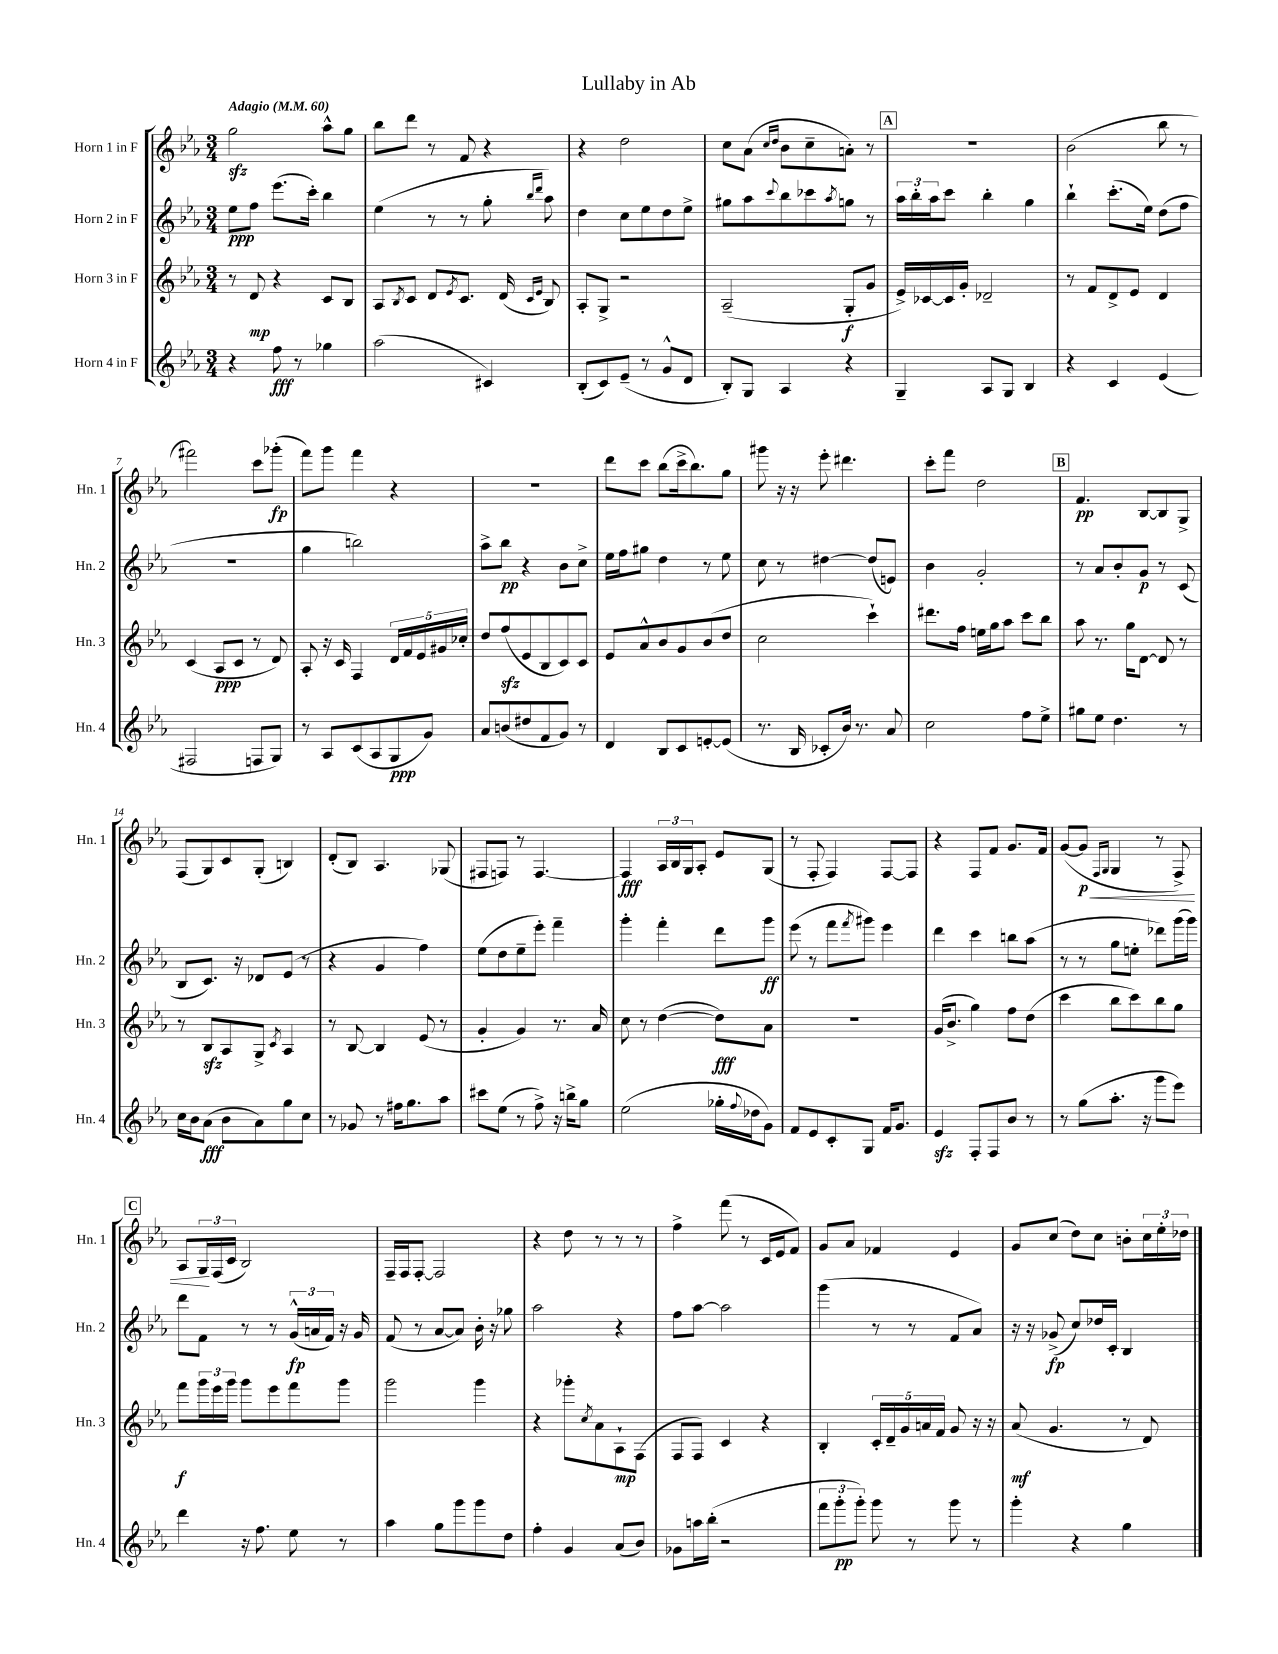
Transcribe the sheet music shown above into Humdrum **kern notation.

**kern	**kern	**kern	**kern
*staff4	*staff3	*staff2	*staff1
*clefG2	*clefG2	*clefG2	*clefG2
*k[b-e-a-]	*k[b-e-a-]	*k[b-e-a-]	*k[b-e-a-]
*M3/4	*M3/4	*M3/4	*M3/4
*MM60	*MM60	*MM60	*MM60
4r	8r	8ee-	2gg
.	8d	8ff	.
8ff	4r	(8.eee-	.
8r	.	.	.
.	.	16ccc')	.
4gg-	8c	4bb-	8aa-^^
.	8B-	.	8gg
=	=	=	=
(2aa-	8A-	(4ee-	8bb-
.	8qB-	.	.
.	8c	.	8ddd
.	8d	8r	8r
.	8qe-	.	.
.	8.c	8r	8f
4c#)	.	8gg'	4r
.	(16d	.	.
.	16qqc	16qqbb-	.
.	16qqe-	16qqddd	.
.	8B-)	8aa-)	.
=	=	=	=
(8B-'	8A-'	4dd	4r
8c)	8G^	.	.
(8e-~	2r	8cc	2dd
8r	.	8ee-	.
8g^^	.	8dd	.
8d	.	8ee-^	.
=	=	=	=
8B-')	(2A-~	8gg#	8cc
8G	.	8aa-	(8a-
.	.	.	16qqcc
.	.	8qqccc	16qqdd
4A-	.	8bb-	8b-
.	.	8ccc-	8cc~
.	.	8qaa-	.
4r	8G'	8gg	8a')
.	8g	8r	8r
=	=	=	=
4G~	16e-^)	24aa-	2.r
.	.	24bb-'	.
.	[16c-	.	.
.	.	24aa-	.
.	16c-]	8ccc	.
.	16g'	.	.
8A-	2d-~	4bb-'	.
8G	.	.	.
4B-	.	4gg	.
=	=	=	=
4r	8r	4bb-`	(2b-
.	8f	.	.
4c	8d^	(8.ccc'	.
.	8e-	.	.
.	.	16ee-)	.
(4e-	4d	(8dd	8bb-
.	.	8ff	8r
=	=	=	=
2F#	(4c	2.r	2fff#)
.	8A-	.	.
.	8c	.	.
8F	8r	.	8ccc
8G)	8d)	.	(8ggg-'
=	=	=	=
8r	8A-'	4gg	8fff)
8A-	16r	.	8ggg
.	16c	.	.
(8c	4F	2bb)	4fff
8A-	.	.	.
8G	20d	.	4r
.	20f	.	.
.	20e-	.	.
8g)	.	.	.
.	20g#	.	.
.	20cc-'	.	.
=	=	=	=
8a-	8dd	8aa-^	2.r
(8b	(8ff	8bb-	.
8dd#	8e-	4r	.
8f	8B-	.	.
8g)	8c)	8b-	.
8r	8c	8cc^	.
=	=	=	=
4d	8e-	16ee-	8ddd
.	.	16ff	.
.	8a-^^	8gg#	8ccc
8B-	8b-	4dd	(8bb-
8c	8g	.	16ccc^
.	.	.	8.bb-)
[8e'	(8b-	8r	.
(8e]	8dd	8ee-	8gg
=	=	=	=
8.r	2cc	8cc	8ggg#
.	.	8r	16r
16B-	.	.	16r
8c-'	.	[4dd#	8eee-'
16b-)	.	.	4.ddd#
8.r	.	.	.
.	4ccc`)	(8dd#]	.
8a-	.	8e)	.
=	=	=	=
2cc	8.ddd#	4b-	8ccc'
.	.	.	8fff
.	16ff	.	.
.	16ee	2g'	2dd
.	16gg	.	.
.	8aa-	.	.
8ff	8ccc	.	.
8ee-^	8bb-	.	.
=	=	=	=
8gg#	8aa-	8r	4.f
8ee-	8.r	8a-	.
4.dd	.	8b-'	.
.	16gg	.	.
.	[8d	8g	[8B-
.	8d]	8r	8B-]
8r	8r	(8c	8G^
=	=	=	=
16cc	8r	8B-	(8F
16b-	.	.	.
(8a-	8B-	8.c)	8G)
8b-	8A-	.	8c
.	.	16r	.
8a-)	8G^	8d-	(8G'
.	8qc	.	.
8gg	4A-	(8e-	4B)
8cc	.	8r	.
=	=	=	=
8r	8r	4r	(8d'
8g-	[8B-	.	8B-)
8r	4B-]	4g	4.A-
16ff#	.	.	.
8.gg	.	.	.
.	(8e-	4ff)	.
8aa-	8r	.	(8G-
=	=	=	=
8ccc#	4g'	(8ee-	8F#
(8ee-	.	8dd	8F)
8r	4g)	8ee-~	8r
8ff^)	.	8eee-')	[4.F
16r	8.r	4fff~	.
16bb^	.	.	.
8gg	.	.	.
.	16a-	.	.
=	=	=	=
(2ee-	8cc	4ggg'	4F]
.	8r	.	.
.	([4dd	4fff'	24A-
.	.	.	24B-
.	.	.	24G
.	.	.	8A-'
16gg-'	8dd])	8ddd	8e-
8qqff	.	.	.
16dd-	.	.	.
8g)	8a-	8ggg	(8G
=	=	=	=
8f	2.r	(8eee-	8r
8e-	.	8r	8F'
8c'	.	8fff	4F)
.	.	8qfff	.
8G	.	8ggg#)	.
16f	.	4eee-	[8F
8.g	.	.	.
.	.	.	8F]
=	=	=	=
4e-	(16g	4ddd	4r
.	8.b-^	.	.
8F'	4gg)	4ccc	8F
8F	.	.	8f
8b-	8ff	8bb	8.g
8r	(8dd	(8aa-	.
.	.	.	16f
=	=	=	=
8r	4ccc	8r	([8g
(8gg	.	8r	8g]
.	.	.	16qqF
.	.	.	16qqG
8.aa-'	8bb-	8gg	4G
.	8ccc)	8ee'	.
16r	.	.	.
8ggg	8bb-	8ddd-)	8r
8eee-)	8gg	(16ggg	8F^)
.	.	16ggg)	.
=	=	=	=
4ddd	8fff	8ddd	8A-
.	24ggg	8f	24G
.	24eee-	.	(24F
.	24ggg	.	24c
16r	8ggg	8r	2B-)
8.ff	.	.	.
.	8eee-	8r	.
8ee-	8fff	(24g^^	.
.	.	24a	.
.	.	24f)	.
8r	8ggg	16r	.
.	.	16g	.
=	=	=	=
4aa-	2ggg	(8f	16F~
.	.	.	16F
.	.	8r	[8F'
8gg	.	[8a-	2F]
8ggg	.	8a-])	.
8ggg	4ggg	16b-'	.
.	.	16r	.
8dd	.	8gg-	.
=	=	=	=
4ff'	4r	2aa-	4r
4g	8ggg-'	.	8dd
.	8qcc	.	.
.	8a-	.	8r
(8a-	8A-`	4r	8r
8b-)	(8F	.	8r
=	=	=	=
8g-	8F	8ff	4ff^
16aa	8F)	[8aa-	.
(16bb-'	.	.	.
2r	4c	2aa-]	(8fff
.	.	.	8r
.	4r	.	16c
.	.	.	16e-
.	.	.	8f)
=	=	=	=
12fff	4B-'	(4ggg	8g
12ggg'	.	.	.
.	.	.	8a-
12ggg')	.	.	.
8ggg	20c'	8r	4f-
.	20d~	.	.
.	20g	.	.
8r	.	8r	.
.	20a	.	.
.	20f	.	.
8ggg	8g	8f	4e-
8r	16r	8a-)	.
.	16r	.	.
=	=	=	=
4ggg'	(8a-	16r	8g
.	.	16r	.
.	4.g	(8g-^	(8cc
4r	.	8cc)	8dd)
.	.	16dd-	8cc
.	.	16c'	.
4gg	8r	4B-	8b'
.	8d)	.	24cc
.	.	.	24ee-'
.	.	.	24dd-
==	==	==	==
*-	*-	*-	*-
